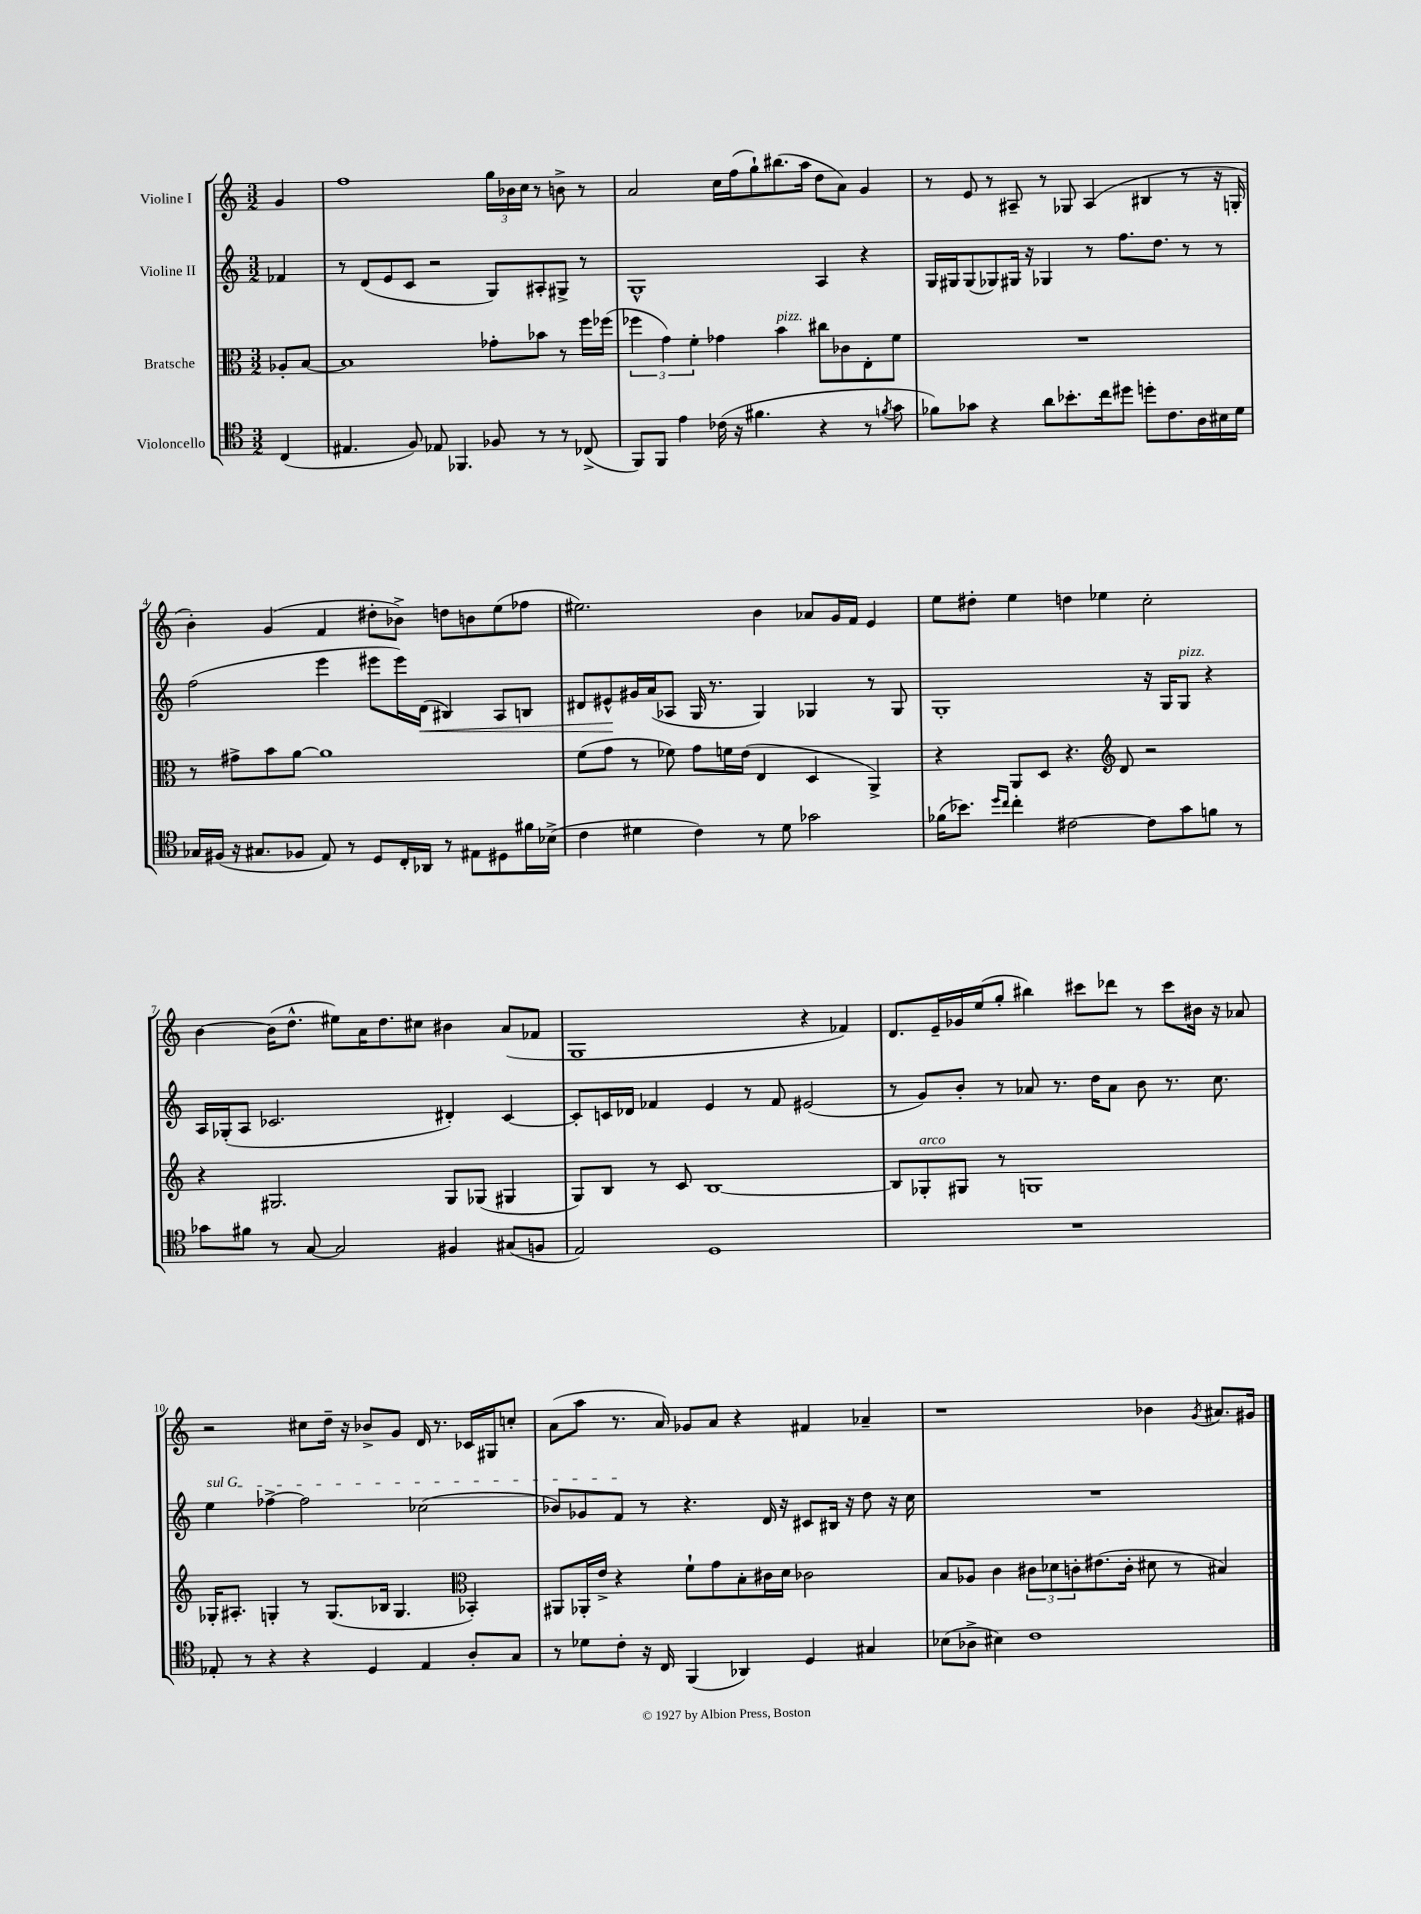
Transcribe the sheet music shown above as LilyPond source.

<<
\new StaffGroup <<
\new Staff = "s0" \with { instrumentName = "Violine I" } {
    \clef treble \key c \major \numericTimeSignature \time 3/2 \partial 4
    g'4 |
    f''1 \tuplet 3/2 { g''16 bes'16 c''16 } r8 b'8-> r8 |
    a'2 c''16 f''16( g''8-!) bis''8.( a''16 d''8 a'8) g'4 |
    r8 e'8 r8 ais8-- r8 ges8 ais4( bis4 r8 r16 g16-. |
    b'4-.) g'4( f'4 dis''8-. bes'8->) d''8 b'8 e''8( fes''8 |
    eis''2.) b'4 aes'8 g'16 f'16 e'4 |
    e''8 dis''8-. e''4 d''4 ees''4 c''2-. |
    b'4~ b'16( d''8.-^ eis''8) a'16 d''8. cis''8 bis'4 a'8( fes'8 |
    g1 r4 fes'4) |
    d'8. e'16-- ges'16 e''16( g''8-. bis''4) cis'''8 des'''8 r8 cis'''8 bis'16 r16 aes'8 |
    r2 cis''8 d''16-- r16 bes'8-> g'8 d'16 r8. ces'16 gis16 c''8-. |
    a'8( a''8 r8. a'16) ges'8 a'8 r4 fis'4 aes'4-- |
    r1 bes'4 \acciaccatura { g'8 } ais'8. gis'16 \bar "|." |
}
\new Staff = "s1" \with { instrumentName = "Violine II" } {
    \clef treble \key c \major \numericTimeSignature \time 3/2 \partial 4
    fes'4 |
    r8 d'8( e'8 c'8 r2 g8) ais8-. gis8-> r8 |
    g1-^ a4 r4 |
    g16 gis16 gis8( ges8) gis16 r16 ges4 r8 f''8. d''8. r8 r8 |
    f''2( e'''4 eis'''8 eis'''16) d'16\<( bis4) a8 b8 |
    dis'8 eis'8-^\! gis'16 a'16( aes8 g16 r8. g4) ges4 r8 ges8 |
    g1-. r16 g16 g8^\markup { \italic "pizz." } r4 |
    a16 ges16-.( a8 ces'2. dis'4-.) ces'4~ |
    ces'8-. c'16 des'16 fes'4 e'4 r8 fes'8 eis'2( |
    r8 g'8) b'8-. r8 aes'8 r8. d''16 aes'8 b'8 r8. c''8. |
    \once \override TextSpanner.bound-details.left.text = \markup { \italic "sul G" } e''4\startTextSpan fes''4~-> fes''2 ces''2( |
    bes'8) ges'8 f'8\stopTextSpan r8 r4. d'16 r16 cis'8 bis16 r16 d''8 r16 c''16 |
    R1. \bar "|." |
}
\new Staff = "s2" \with { instrumentName = "Bratsche" } {
    \clef alto \key c \major \numericTimeSignature \time 3/2 \partial 4
    aes8-. b8~ |
    b1 ges'8-. bes'8 r8 f''16 fes''16( |
    \tuplet 3/2 { fes''4 g'4) f'4-. } ges'4 b'4^\markup { \italic "pizz." } cis''8 ces'8 e8-. f'8 |
    R1. |
    r8 gis'8-> b'8 a'8~ a'1 |
    f'8( g'8 r8 fes'8) g'8 f'16 e'16( e4 d4 a,4->) |
    r4 a,8 d8 r4. \clef treble d'8 r2 |
    r4 gis2. gis8 ges8( gis4 |
    g8) b8 r8 c'8 b1~ |
    b8 ges8-.^\markup { \italic "arco" } gis8 r8 g1 |
    ges16-. ais8.-. g4-. r8 g8.( bes16 g4. \clef alto bes,4-.) |
    ais,8 aes,16-. e'16-> r4 f'8-! g'8 b8-. cis'16 d'16 ces'2 |
    b8 aes8 c'4 \tuplet 3/2 { cis'8 des'8 c'8-. } eis'8.( c'16-. dis'8 r8 bis4) \bar "|." |
}
\new Staff = "s3" \with { instrumentName = "Violoncello" } {
    \clef tenor \key c \major \numericTimeSignature \time 3/2 \partial 4
    c4( |
    eis4. f8) ees8 fes,4. fes8 r8 r8 ces8->( |
    f,8) f,8 e'4 ces'16( r16 fis'4. r4 r8 \acciaccatura { f'8 } g'8 |
    fes'8) ges'8 r4 a'8 bes'8.-. c''16 dis''8 d''8-. c'8. a16 bis16 d'16 |
    ges16 fis16( r16 gis8. fes8 e8) r8 d8 c16-. aes,16 r8 eis8 dis8 fis'16 bes16->( |
    c'4 dis'4 c'4) r8 dis'8 ges'2 |
    fes'16( bes'8.) \grace { d''16 c''16 } c''4-. cis'2~ cis'8 g'8 f'8 r8 |
    ges'8 fis'8 r8 g8~ g2 fis4 gis8( f8 |
    e2) d1 |
    R1. |
    ees8-. r8 r4 r4 d4 ees4 a8-. g8 |
    r8 des'8 c'8-. r16 c16 f,4( aes,4) d4 gis4 |
    bes8( aes8-> bis4) c'1 \bar "|." |
}
>>
>>
